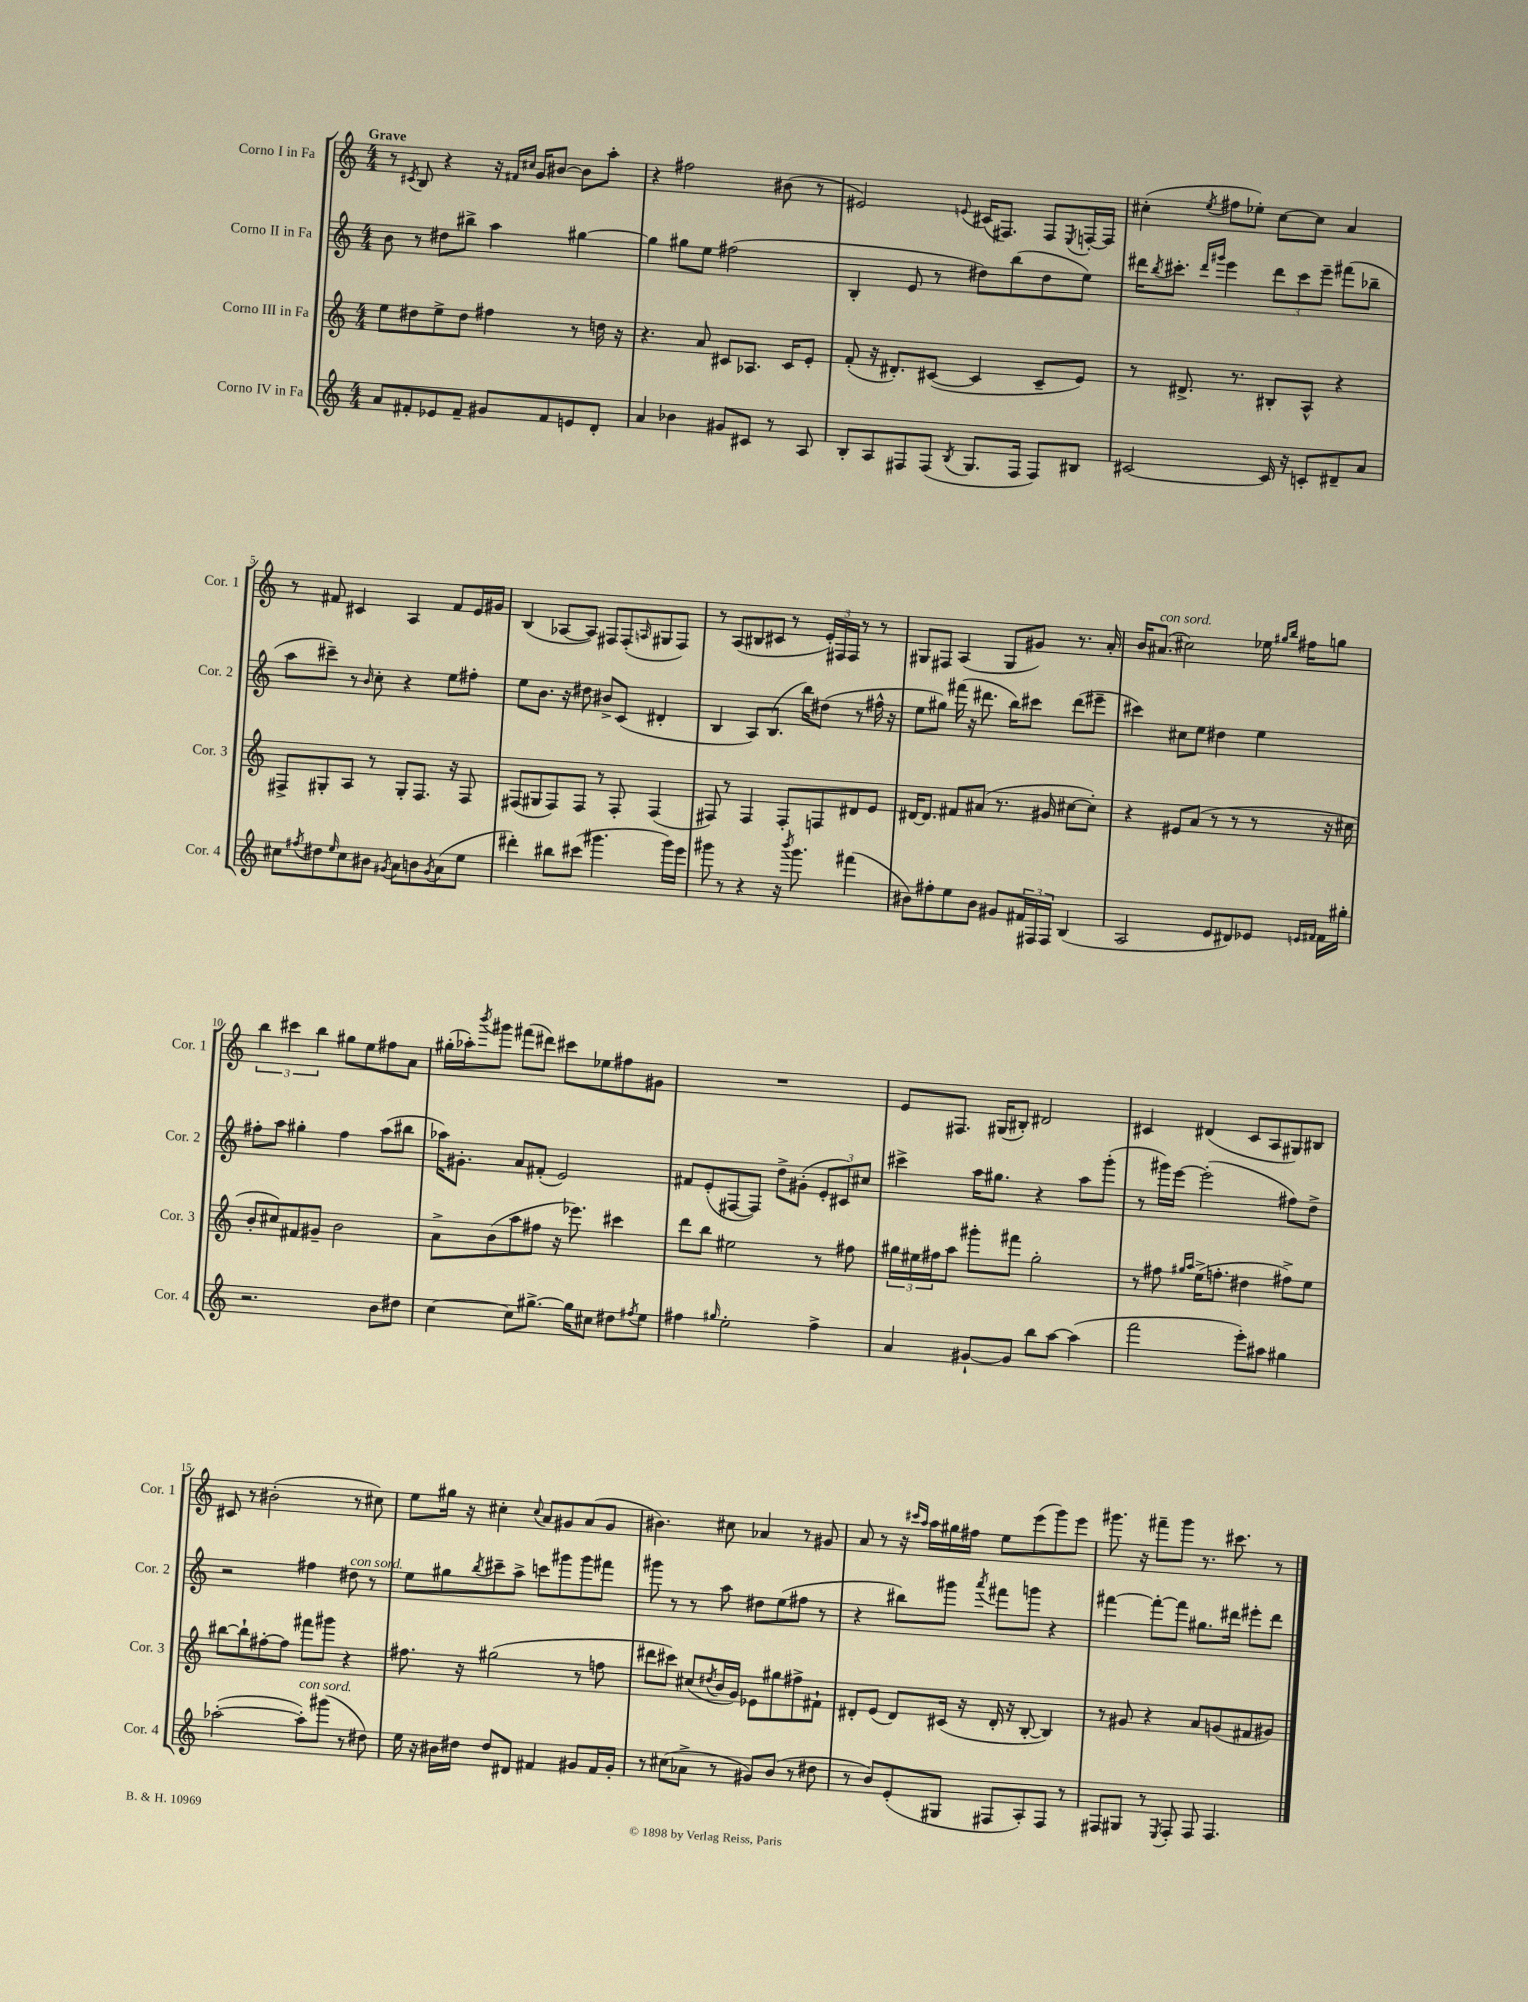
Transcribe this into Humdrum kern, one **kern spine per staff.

**kern	**kern	**kern	**kern
*staff4	*staff3	*staff2	*staff1
*clefG2	*clefG2	*clefG2	*clefG2
*k[]	*k[]	*k[]	*k[]
*M4/4	*M4/4	*M4/4	*M4/4
8a	8ee	8b	8r
.	.	.	8qc#
8f#'	8dd#	8r	8B
8e-	8ee^	8dd#	4r
8f#~	8dd#	8bb#^	.
8g#	4ff#	4aa	16r
.	.	.	16qqf#
.	.	.	16qqcc#
.	.	.	16g
8f#	.	.	[8b#
8e	8r	[4gg#	8b#]
8d'	16dd	.	8aa'
.	16r	.	.
=	=	=	=
4a	4.r	4gg#]	4r
4b-	.	8gg#	2ff#
.	8a	8ee	.
8g#	8c#	(2ff#	.
8c#	8.A-	.	.
8r	.	.	(8b#
.	16c#	.	.
8A	8e'	.	8r
=	=	=	=
8B'	(8f'	4B'	2e#)
8A	16r	.	.
.	8.d#')	.	.
8F#	.	8e	.
(8F#	([8c#	8r	.
8qB	.	.	8qqe
8.G	4c#]	8dd#)	(16c#
.	.	.	8.F#)
.	.	(8bb	.
16F#	.	.	.
8F#)	8c#~	8dd#	8F#
.	.	.	8qE
8B#	8e)	8ee)	[16F'
.	.	.	16F]
=	=	=	=
[2c#	8r	16ddd#	(4cc#'
.	.	8qbb	.
.	.	8.ccc#'	.
.	8.d#^	.	.
.	.	16qqddd#	.
.	.	16qqggg#	8qee
.	.	4eee	8ff#
.	8.r	.	.
.	.	.	8ee-')
16c#]	8B#'	12ddd#	[8cc#
16r	.	.	.
.	.	12ccc#	.
8c'	8A^^	.	8cc#]
.	.	12eee~	.
8d#~	4r	(8fff#	4a
8a	.	8bb-~	.
=	=	=	=
8cc#	8F#^	8aa	8r
8qff#	.	.	.
8dd#	8G#'	8ccc#~)	8f#
16qqee	.	.	.
8cc#	8A	8r	4c#
.	.	16qqb	.
8b#	8r	8cc'	.
8qg#	.	.	.
8a	8G#'	4r	4A
8b	8.F#	.	.
8qg#	.	.	.
(8a	.	8ee	8f#
.	16r	.	.
8ee	8F#	8ff#'	16e
.	.	.	16g#
=	=	=	=
4ddd#')	(8F#	8ee	(4B
.	8G#	8.b	.
8bb#	8F#)	.	[8A-
.	.	16r	.
(8ccc#	8F#	8dd#	8A-])
4.ggg#	8r	8b#^	8F#
.	8F#'	(8c	(8F#'
.	.	.	16qqA
.	(4F#	4d#'	8G#
16ggg#)	.	.	8F#)
16eee	.	.	.
=	=	=	=
8ggg#	8F#)	4B	8r
8r	8r	.	(8A
4r	4F#	8A)	8B#
.	.	(8.B	8c#
16r	8F#'	.	8r
8qbbb	.	.	.
8.ggg#	.	16bb)	.
.	8F	(8dd#	24e')
.	.	.	24F#
.	.	.	24F#
(4fff#	8d#	8r	8r
.	8e	16ff#^^	8r
.	.	16r	.
=	=	=	=
8b#)	[16d#	8ee	8G#
.	8.d#]	.	.
8ff#'	.	8gg#)	8F#
8ee	8f#	(16fff#	(4A
.	.	16r	.
8b#	(8a#	8.ddd#	.
8g#	8.r	.	8G#
.	.	16bb)	.
24f#	.	8ccc#	8g#)
24F#	.	.	.
.	16g#	.	.
24F#	.	.	.
(4B	[8cc#	(8ddd#	8.r
.	8cc#'])	8eee#~	.
.	.	.	16a'
=	=	=	=
2A	4r	4ccc#)	16b
.	.	.	(8.a#
.	8e#	8cc#	2cc#)
.	(8a	8ee	.
8e	8r	4dd#	.
8d#)	8r	.	.
8e-	8r	4ee	16ee-
.	.	.	16qqgg#
.	.	.	16qqbb
.	.	.	16ff#
16qqe	.	.	.
16qqf#	.	.	.
16f#	16r	.	8gg
16gg#'	16cc#	.	.
=	=	=	=
2.r	8b'	8ff#'	6bb
.	8cc#)	8aa	.
.	.	.	6ccc#
.	8f#	4gg#'	.
.	.	.	6bb
.	8g#~	.	.
.	2b	4ff#	8gg#
.	.	.	8ee
8b	.	(8aa	8ff#
8dd#	.	8bb#	8a
=	=	=	=
[4cc	8a^	16aa-)	(16gg#'
.	.	8.g#'	16aa-')
.	.	.	8qbbb
.	(8b	.	8ggg#
8cc]	8aa	8a	(8fff#
[8.gg#^	8ff#	(8f#'	8ddd#)
.	16r	2e)	8ccc#
16gg#]	8.eee-)	.	.
8cc#	.	.	8ee-
8dd#	4ccc#	.	8ff#
8qff#	.	.	.
8ee	.	.	8g#
=	=	=	=
4ff#	8ddd	8f#	1r
.	8bb	(8e'	.
16qqgg#	.	.	.
2ee'	2ee#	[8F#	.
.	.	8F#])	.
.	.	8dd^	.
.	.	(8g#'	.
4ff#^	8r	12e'	.
.	.	12c#)	.
.	8ff#	.	.
.	.	12cc#	.
=	=	=	=
4a	24gg#	4ccc#^	8e
.	24ee#	.	.
.	24ff#	.	.
.	8aa	.	8.F#
[8g#`	8ggg#'	16aa	.
.	.	8.gg#	(16G#
8g#]	8fff#	.	8B#')
8bb	2gg#'	4r	2d#
[8aa	.	.	.
(4aa]	.	8aa	.
.	.	(8ggg'	.
=	=	=	=
2fff	8r	8r	4c#
.	8ff#	16ggg#)	.
.	.	[16eee	.
.	16qqgg#	.	.
.	16qqaa	.	.
.	(16ee^	(2eee']	(4d#
.	8.ff'	.	.
8eee')	4dd#	.	8c#
8aa#	.	.	8A
4gg#	8ff#^)	8ff#)	8G#)
.	8ee	8dd^	8B#
=	=	=	=
([2aa-'	[8bb#	2r	8c#
.	8bb#`]	.	8r
.	[8ff#'	.	(2b#'
.	8ff#]	.	.
8aa-'])	8fff#	4ff#	.
(8ggg#	8ggg#	.	.
8r	4r	8dd#	8r
8dd#)	.	8r	8cc#)
=	=	=	=
16ee	8.ff#	8ee	8ee
16r	.	.	.
16b#	.	8gg#	16gg#
16dd#	16r	.	16r
.	.	8qbb	.
8dd#	(2gg#	8ccc#~	4cc#'
8d#	.	8aa^	.
.	.	.	8qqcc#
4f#	.	8ccc	8a
.	.	8ggg#	8g#
8g#	8r	8ggg#	(8a
16f#	8ff	8fff#	8g#
16g#'	.	.	.
=	=	=	=
8r	8ddd#	8ggg#	4.b#)
(8cc#	8ccc#)	8r	.
8a-^	(8cc#	8r	.
.	8qdd#	.	.
8r	16b	8aa	8cc#
.	16g)	.	.
8g#)	8e-	8dd#	4a-
(8b	8gg#	(8ee	.
8r	8ff#^	8ff#	8r
8dd#	8f#`	8r	8g#
=	=	=	=
8r	8d#'	4r	8a
8b)	(8e	.	8r
(8e'	8d#)	8bb#)	16r
.	.	.	16qqccc#
.	.	.	16qqaa
.	.	.	16aa
8G#	(16c#	8ggg#	16gg#
.	16r	.	16ff#
.	.	8qaaa	.
8F#	16d#'	8fff#	8ee
.	16r	.	.
8A')	[8B'	8ggg	(8eee
8F#	4B])	4r	8ggg)
8r	.	.	8eee
=	=	=	=
8F#	8r	[4fff#	8.ggg#
8G#	8g#	.	.
.	.	.	16r
8r	4r	8fff#'_	8fff#~
8qE	.	.	.
8F#'	.	8fff#]	8ggg#
8F#	8a	8.gg#	8.r
4.F#	(8g	.	.
.	.	16ddd#	8.ccc#
.	8f#	8eee#'	.
.	8g#)	8ddd#	8r
==	==	==	==
*-	*-	*-	*-
